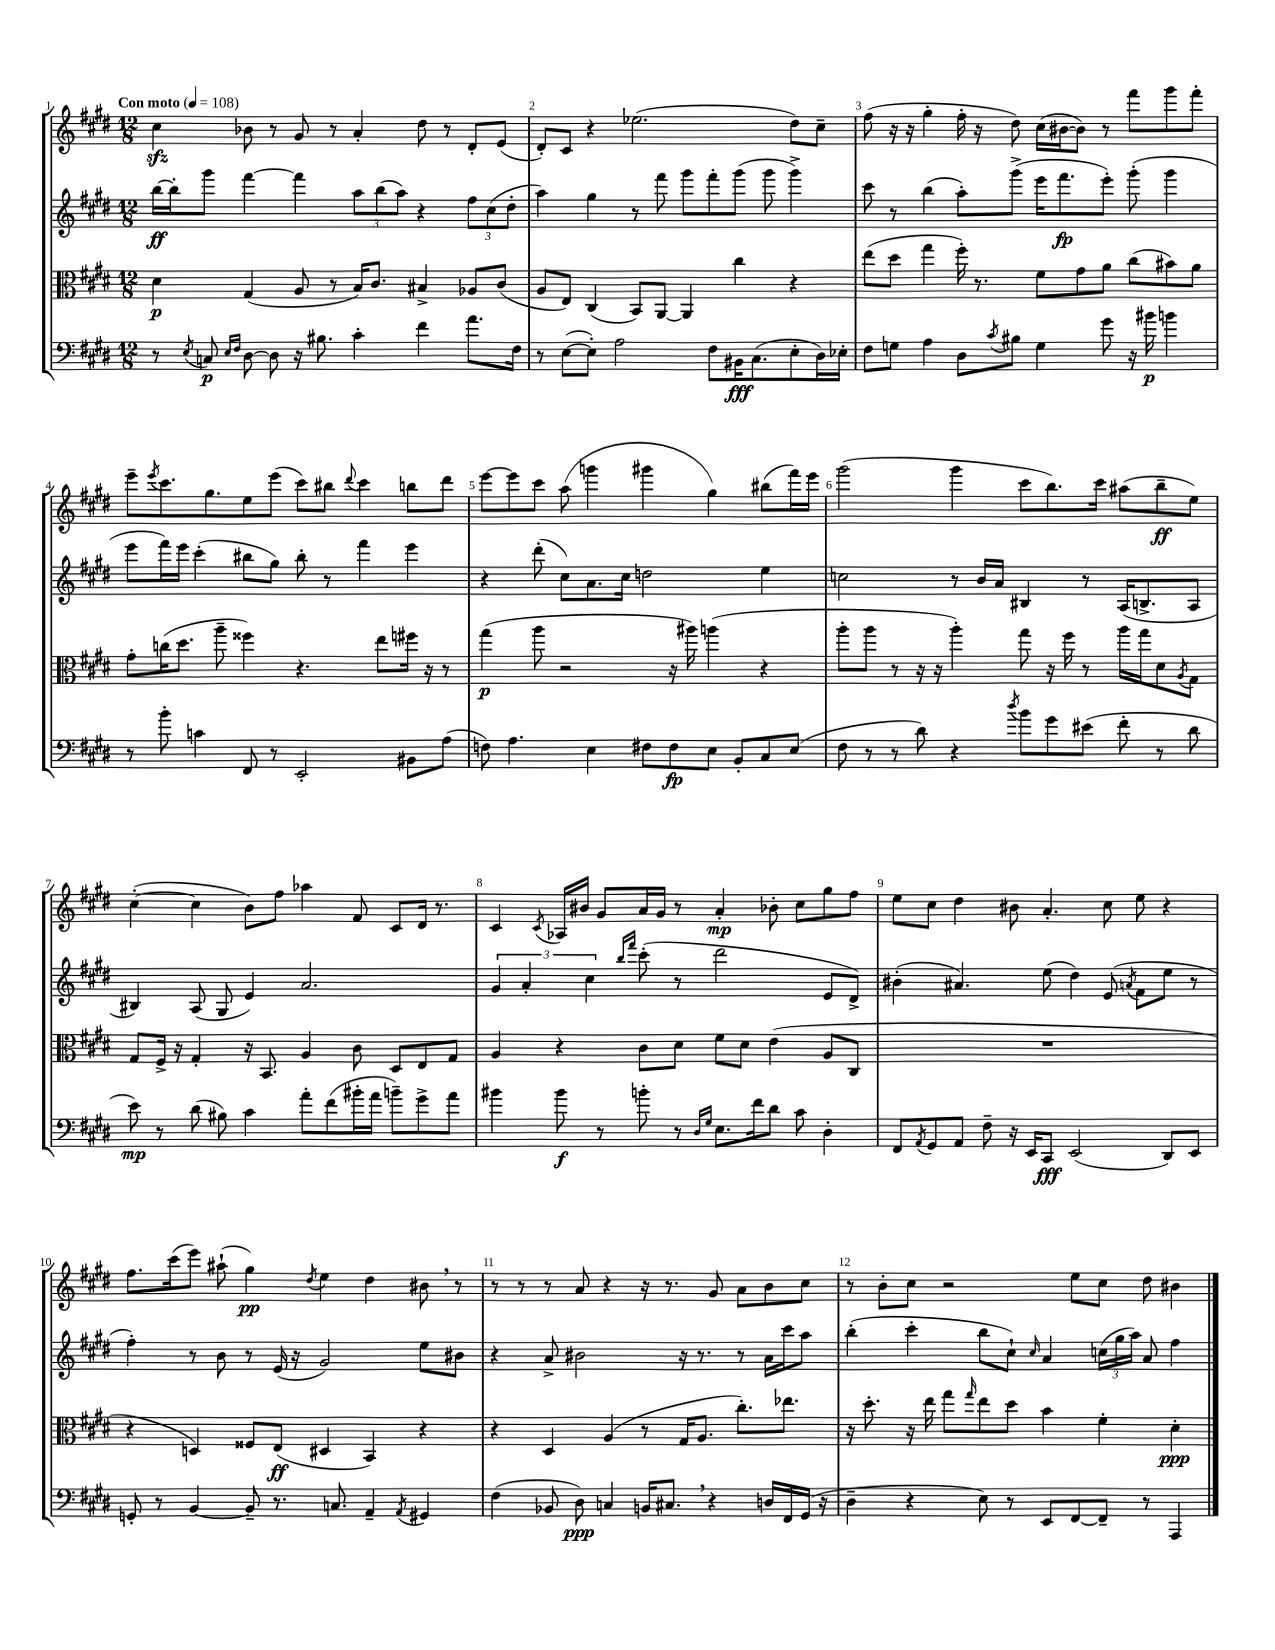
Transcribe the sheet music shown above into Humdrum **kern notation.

**kern	**dynam	**kern	**dynam	**kern	**dynam	**kern	**dynam
*part4	*part4	*part3	*part3	*part2	*part2	*part1	*part1
*staff4	*staff4	*staff3	*staff3	*staff2	*staff2	*staff1	*staff1
*clefF4	*	*clefC3	*	*clefG2	*	*clefG2	*
*k[f#c#g#d#]	*	*k[f#c#g#d#]	*	*k[f#c#g#d#]	*	*k[f#c#g#d#]	*
*M12/8	*	*M12/8	*	*M12/8	*	*M12/8	*
*MM108	*	*MM108	*	*MM108	*	*MM108	*
=1	=1	=1	=1	=1	=1	=1	=1
!	!	!	!	!	!	!LO:TX:a:B:t=Con moto	!
8r	.	4d#\	p	[16bb\LL	ff	4cc#zz\	.
.	.	.	.	16bb'\J]	.	.	.
8qE/	.	.	.	.	.	.	.
8Cn/	p	.	.	8ggg#\J	.	.	.
16qqE/LL	.	.	.	.	.	.	.
16qqF#/JJ	.	.	.	.	.	.	.
[8D#\	.	(4G#/	.	[4fff#\	.	8b-X\	.
8D#\]	.	.	.	.	.	8r	.
16r	.	8A/	.	4fff#\]	.	8g#/	.
8.B#X\	.	.	.	.	.	.	.
.	.	8r	.	.	.	8r	.
4c#'\	.	16B/KL)	.	12aa\L	.	4a'/	.
.	.	8.c#/J	.	.	.	.	.
.	.	.	.	(12bb\	.	.	.
.	.	.	.	12aa\J)	.	.	.
4f#\	.	4B#X^/	.	4r	.	8dd#\	.
.	.	.	.	.	.	8r	.
8.a\L	.	8A-X/L	.	12ff#\L	.	8d#'/L	.
.	.	.	.	(12cc#\	.	.	.
.	.	(8c#/J	.	.	.	(8e/J	.
.	.	.	.	12dd#'\J	.	.	.
16F#\Jk	.	.	.	.	.	.	.
=2	=2	=2	=2	=2	=2	=2	=2
8r	.	8A/L	.	4aa\)	.	8d#'/L)	.
([8E\L	.	8E/J)	.	.	.	8c#/J	.
8E'\J])	.	(4C#/	.	4gg#\	.	4r	.
2A\	.	.	.	.	.	.	.
.	.	8BB/L)	.	8r	.	(2.ee-X\	.
.	.	[8AA/J	.	8fff#\	.	.	.
.	.	4AA/]	.	8ggg#\L	.	.	.
8F#\L	.	.	.	8fff#'\	.	.	.
16BB#X\K	fff	4cc#\	.	(8ggg#\J	.	.	.
(8.C#\	.	.	.	.	.	.	.
.	.	.	.	8ggg#\	.	.	.
8E'\	.	4r	.	4ggg#^\)	.	8dd#\L)	.
16D#\L)	.	.	.	.	.	8cc#~\J	.
16E-X'\JJ	.	.	.	.	.	.	.
=3	=3	=3	=3	=3	=3	=3	=3
8F#\L	.	(8ee\L	.	8ccc#\	.	(8ff#\	.
8Gn\J	.	8dd#\J	.	8r	.	16r	.
.	.	.	.	.	.	16r	.
4A\	.	4gg#\	.	(4bb\	.	4gg#'\	.
8D#\L	.	16ff#'\)	.	8aa'\L)	.	16ff#'\	.
.	.	8.r	.	.	.	16r	.
8qc#/	.	.	.	.	.	.	.
8B#X\J	.	.	.	(8ggg#^\J	.	8dd#\)	.
4G\	.	8f#\L	.	16eee\KL	.	(16cc#\LL	.
.	.	.	.	8.fff#\	fp	[16b#X\J	.
.	.	8g#\	.	.	.	8b#\J])	.
8g#\	.	8a\J	.	8eee'\J)	.	8r	.
16r	.	(8cc#\L	.	(8ggg#'\	.	8fff#\L	.
16b#X\	p	.	.	.	.	.	.
4bn\	.	8b#X\)	.	4ggg#\	.	8ggg#\	.
.	.	8a\J	.	.	.	8fff#'\J	.
!!LO:LB:g=z
=4	=4	=4	=4	=4	=4	=4	=4
8r	.	8g#'\L	.	8eee\L	.	8eee~\L	.
.	.	.	.	.	.	8qeee/	.
8b'\	.	(16ccn\K	.	16fff#\L)	.	8.ccc#\	.
.	.	8.dd#\J	.	16eee\JJ	.	.	.
4cn\	.	.	.	(4ccc#'\	.	.	.
.	.	.	.	.	.	8.gg#\	.
.	.	8aa~\	.	.	.	.	.
8FF#/	.	4ff##X\)	.	8bb#X\L	.	8ee\	.
8r	.	.	.	8gg#\J)	.	(8eee\J	.
2EE'/	.	4.r	.	8bb#'\	.	8ccc#\L)	.
.	.	.	.	8r	.	8bb#X\J	.
.	.	.	.	.	.	8qqddd#/	.
.	.	.	.	4fff#\	.	4ccc#\	.
.	.	8ee\L	.	.	.	.	.
8BB#X\L	.	16ff#X\Jk	.	4eee\	.	8bbn\L	.
.	.	16r	.	.	.	.	.
(8A\J	.	8r	.	.	.	8ddd#\J	.
=5	=5	=5	=5	=5	=5	=5	=5
8Fn\)	.	(4gg#\	p	4r	.	[8eee\L	.
4.A\	.	.	.	.	.	8eee\]	.
.	.	8aa\	.	(8ddd#'\	.	8ccc#\J	.
.	.	2r	.	8cc#\L)	.	(8aa\	.
4E\	.	.	.	8.a\	.	4gggn\	.
.	.	.	.	16cc#\Jk	.	.	.
8F#X\L	.	.	.	2ddn\	.	4ggg#X\	.
8F#\	fp	16r	.	.	.	.	.
.	.	16aa#X\)	.	.	.	.	.
8E\J	.	(4aan\	.	.	.	4gg#\)	.
8BB'/L	.	.	.	.	.	.	.
8C#/	.	4r	.	4ee\	.	(8bb#X\L	.
(8E/J	.	.	.	.	.	16fff#\L)	.
.	.	.	.	.	.	16eee\JJ	.
=6	=6	=6	=6	=6	=6	=6	=6
8F#\	.	8aa'\L	.	2ccn\	.	(2ggg#\	.
8r	.	8aa\J	.	.	.	.	.
8r	.	8r	.	.	.	.	.
8d#\)	.	16r	.	.	.	.	.
.	.	16r	.	.	.	.	.
4r	.	4aa'\)	.	8r	.	4ggg#\	.
.	.	.	.	16b/LL	.	.	.
.	.	.	.	16a/JJ	.	.	.
8qdd#/	.	.	.	.	.	.	.
8b\L	.	8gg#\	.	4B#X/	.	8ccc#\L	.
8g#\	.	16r	.	.	.	8.bb\)	.
.	.	16ff#\	.	.	.	.	.
(8e#X\J	.	8r	.	8r	.	.	.
.	.	.	.	.	.	16ccc#\Jk	.
8f#'\	.	16aa\LL	.	(16A/KL	.	(8aa#X\L	.
.	.	16gg#\J	.	8.Bn^/	.	.	.
8r	.	8d#\	.	.	.	8bb~\	ff
.	.	8qA/	.	.	.	.	.
8d#\	.	8G#\J	.	8A/J	.	8ee\J)	.
!!LO:LB:g=z
=7	=7	=7	=7	=7	=7	=7	=7
8e\)	mp	8G#/L	.	4B#X/)	.	([4cc#'\	.
8r	.	16F#^/Jk	.	.	.	.	.
.	.	16r	.	.	.	.	.
(8d#\	.	4G#'/	.	(8A/	.	4cc#\]	.
8B#X\)	.	.	.	8G#/	.	.	.
4c#\	.	16r	.	4e/)	.	8b\L)	.
.	.	8.BB/	.	.	.	.	.
.	.	.	.	.	.	8ff#\J	.
8a'\L	.	4A/	.	2.a/	.	4aa-X\	.
(8f#\	.	.	.	.	.	.	.
16b#X'\L	.	8c#\	.	.	.	8f#/	.
16a\JJ	.	.	.	.	.	.	.
8bn~\L)	.	8D#/L	.	.	.	8c#/L	.
8g#^\	.	8E/	.	.	.	16d#/Jk	.
.	.	.	.	.	.	8.r	.
8a\J	.	8G#/J	.	.	.	.	.
=8	=8	=8	=8	=8	=8	=8	=8
4b#X\	.	4A/	.	6g#/	.	4c#/	.
.	.	.	.	6a'/	.	.	.
.	.	.	.	.	.	8qc#/	.
8b#\	f	4r	.	.	.	16A-X/LL	.
.	.	.	.	.	.	16b#X/JJ	.
.	.	.	.	6cc#\	.	.	.
8r	.	.	.	.	.	8g#/L	.
.	.	.	.	16qqbb/LL	.	.	.
.	.	.	.	16qqfff#/JJ	.	.	.
8bn'\	.	8c#\L	.	(8ccc#'\	.	16a/L	.
.	.	.	.	.	.	16g#/JJ	.
8r	.	8d#\J	.	8r	.	8r	.
16qqD#/LL	.	.	.	.	.	.	.
16qqG#/JJ	.	.	.	.	.	.	.
8.E\L	.	8f#\L	.	2ddd#\	.	4a'/	mp
.	.	8d#\J	.	.	.	.	.
16f#\k	.	.	.	.	.	.	.
8d#\J	.	(4e\	.	.	.	8b-X'\	.
8c#\	.	.	.	.	.	8cc#\L	.
4D#'\	.	8A/L	.	8e/L	.	8gg#\	.
.	.	8C#/J	.	8d#^/J)	.	8ff#\J	.
=9	=9	=9	=9	=9	=9	=9	=9
8FF#/L	.	1.r	.	(4b#X'\	.	8ee\L	.
8qAA/	.	.	.	.	.	.	.
8GG#/	.	.	.	.	.	8cc#\J	.
8AA/J	.	.	.	4.a#X/)	.	4dd#\	.
8F#~\	.	.	.	.	.	.	.
16r	.	.	.	.	.	8b#X\	.
16EE/KL	.	.	.	.	.	.	.
8CC#/J	fff	.	.	(8ee\	.	4.a'/	.
(2EE/	.	.	.	4dd#\)	.	.	.
.	.	.	.	(8e/	.	8cc#\	.
.	.	.	.	8qan/	.	.	.
.	.	.	.	8f#\L	.	8ee\	.
8DD#/L)	.	.	.	8ee\J	.	4r	.
8EE/J	.	.	.	8r	.	.	.
!!LO:LB:g=z
=10	=10	=10	=10	=10	=10	=10	=10
8GGn'/	.	4r	.	4ff#'\)	.	8.ff#\L	.
8r	.	.	.	.	.	.	.
.	.	.	.	.	.	(16ccc#\k	.
[4BB/	.	4Dn/)	.	8r	.	8eee\J)	.
.	.	.	.	8b\	.	(8aa#X`\	.
8BB~/]	.	8F##X/L	.	8r	.	4gg#\)	pp
8.r	.	(8E/J	ff	(16e/	.	.	.
.	.	.	.	16r	.	.	.
.	.	.	.	.	.	8qdd#/	.
.	.	4D#X/	.	2g#/)	.	4ee\	.
8.Cn/	.	.	.	.	.	.	.
4AA~/	.	4BB/)	.	.	.	4dd#\	.
8qAA/	.	.	.	.	.	.	.
4GG#X/	.	4r	.	8ee\L	.	8b#X,\	.
.	.	.	.	8b#X\J	.	8r	.
=11	=11	=11	=11	=11	=11	=11	=11
(4F#\	.	4r	.	4r	.	8r	.
.	.	.	.	.	.	8r	.
8BB-X/	.	4D#/	.	8a^/	.	8r	.
8D#\)	ppp	.	.	2b#X\	.	8a/	.
4Cn/	.	(4A/	.	.	.	4r	.
16BBn/KL	.	8r	.	.	.	16r	.
8.C#X,/J	.	.	.	.	.	8.r	.
.	.	16G#/KL	.	16r	.	.	.
.	.	8.A/J	.	8.r	.	.	.
4r	.	.	.	.	.	8g#/	.
.	.	8.cc#'\L)	.	8r	.	8a\L	.
16Dn/LL	.	.	.	16a\LL	.	8b\	.
16FF#/	.	8.ee-X\J	.	16ccc#\J	.	.	.
(16GG#/JJ	.	.	.	8aa\J	.	8cc#\J	.
16r	.	.	.	.	.	.	.
=12	=12	=12	=12	=12	=12	=12	=12
4D#~\	.	16r	.	(4bb'\	.	8r	.
.	.	8.dd#'\	.	.	.	.	.
.	.	.	.	.	.	8b'\L	.
4r	.	16r	.	4ccc#'\	.	8cc#\J	.
.	.	16ee\	.	.	.	.	.
.	.	8gg#\L	.	.	.	2r	.
.	.	16qqgg#/	.	.	.	.	.
8E\)	.	8ee\	.	8bb\L	.	.	.
8r	.	8dd#\J	.	8cc#`\J)	.	.	.
.	.	.	.	16qqcc#/	.	.	.
8EE/L	.	4b\	.	4a/	.	.	.
[8FF#/	.	.	.	.	.	8ee\L	.
8FF#~/J]	.	4f#'\	.	(24ccn\LL	.	8cc#\J	.
.	.	.	.	24gg#\	.	.	.
.	.	.	.	24aa\JJ)	.	.	.
8r	.	.	.	8a/	.	8dd#\	.
4AAA/	.	4d#'\	ppp	4ff#\	.	4b#X\	.
==	==	==	==	==	==	==	==
*-	*-	*-	*-	*-	*-	*-	*-
